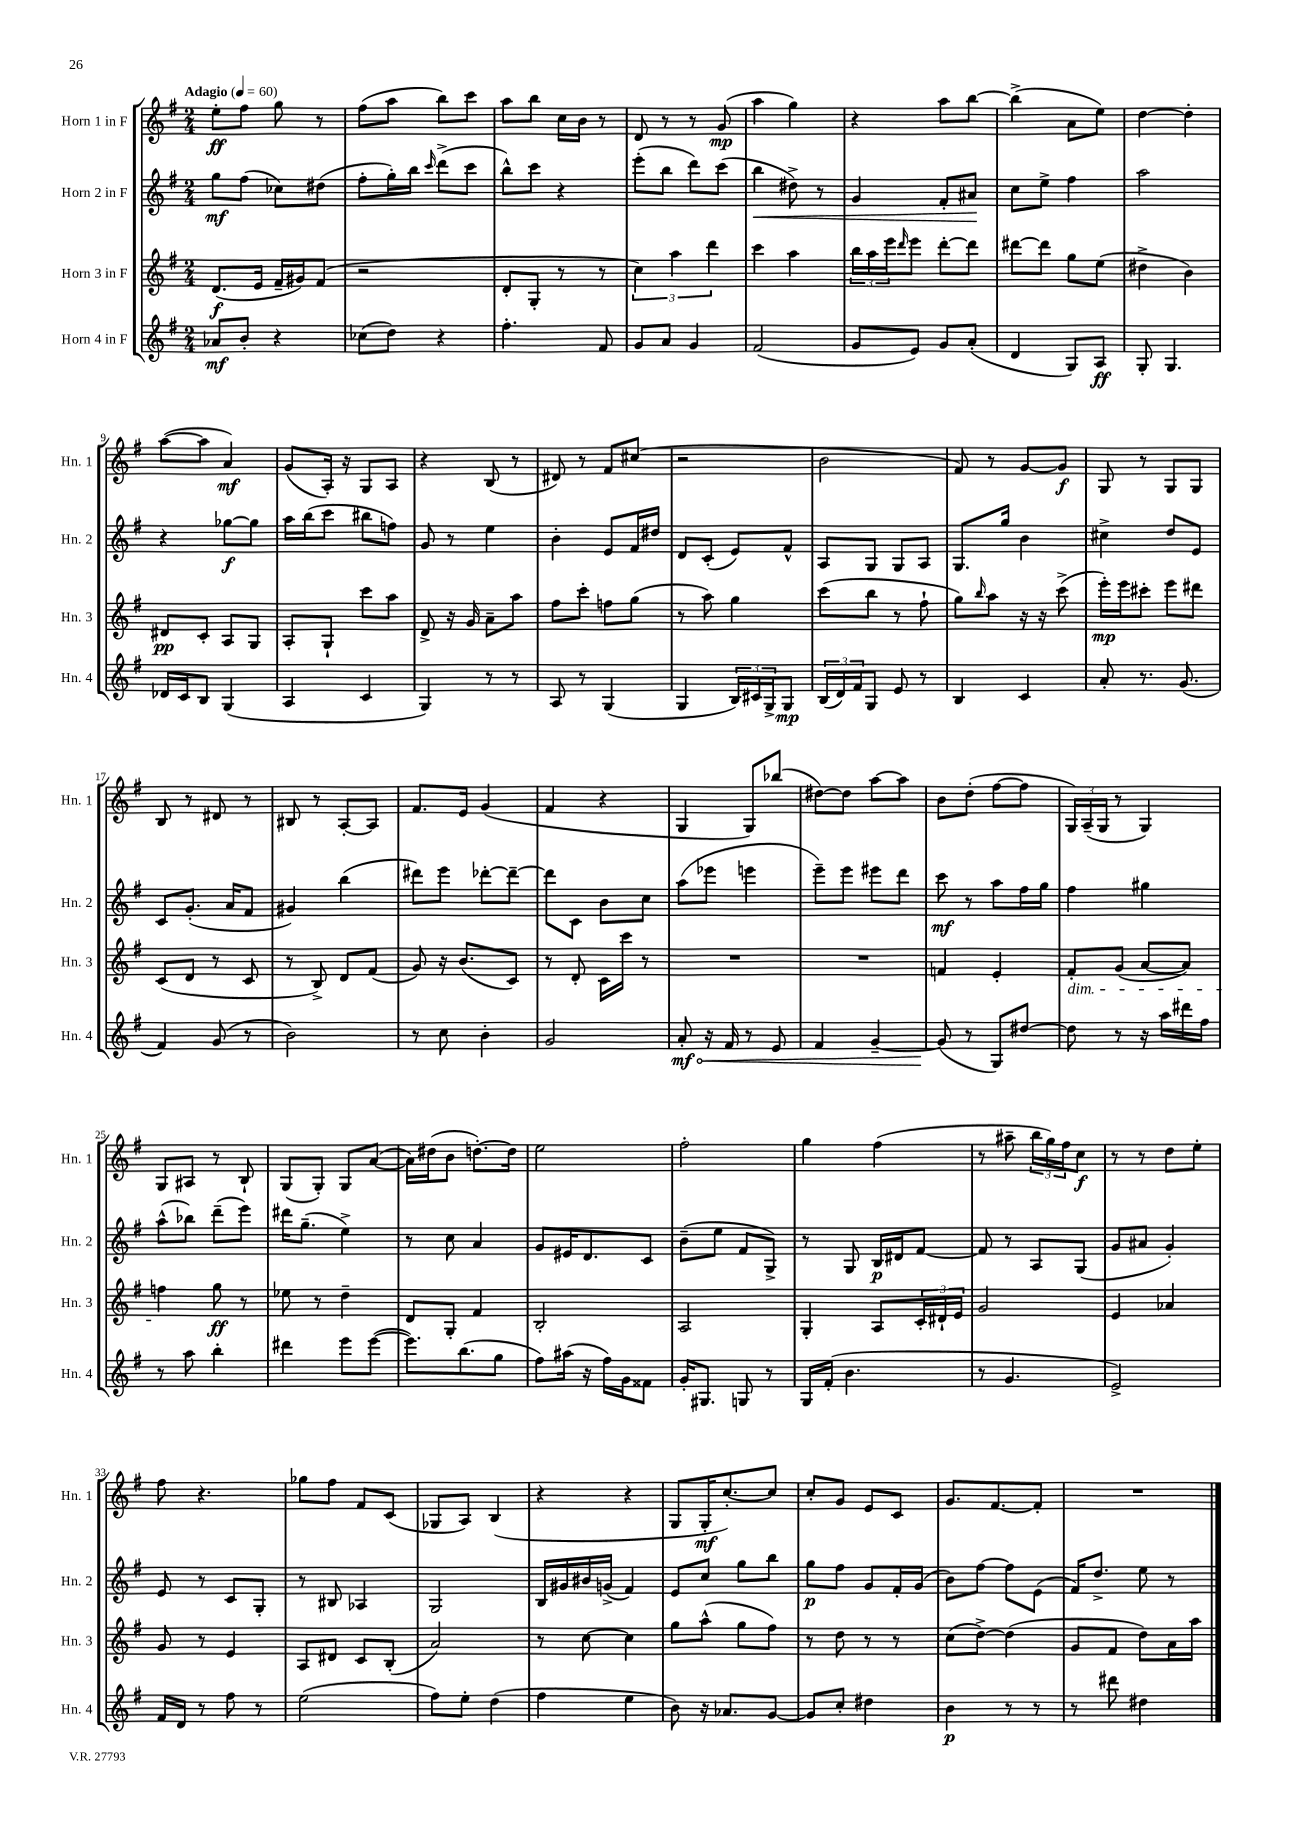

**kern	**kern	**kern	**kern
*staff4	*staff3	*staff2	*staff1
*clefG2	*clefG2	*clefG2	*clefG2
*k[f#]	*k[f#]	*k[f#]	*k[f#]
*M2/4	*M2/4	*M2/4	*M2/4
*MM60	*MM60	*MM60	*MM60
8a-	(8.d	8gg	8ee'
8b'	.	(8ff#	8ff#
.	16e	.	.
4r	16f#~	8cc-)	8gg
.	16g#)	.	.
.	(8f#	(8dd#	8r
=	=	=	=
(8cc-	2r	8ff#'	(8ff#
8dd)	.	16gg')	8aa
.	.	16bb	.
.	.	16qqccc	.
4r	.	(8ddd^	8bb)
.	.	8ccc	8ccc
=	=	=	=
4.ff#'	8d'	8bb^^)	8aa
.	8G'	8ccc	8bb
.	8r	4r	16cc
.	.	.	16b
8f#	8r	.	8r
=	=	=	=
8g	6cc)	(8eee'	8d
8a	.	8bb	8r
.	6aa	.	.
4g	.	8ddd)	8r
.	6ddd	.	.
.	.	(8ccc	(8g
=	=	=	=
(2f#	4ccc	4bb	4aa
.	4aa	8dd#^)	4gg)
.	.	8r	.
=	=	=	=
8g	24bb	4g	4r
.	24aa	.	.
.	24eee	.	.
.	16qqddd	.	.
8e)	8eee	.	.
8g	[8ddd'	8f#'	8aa
(8a'	8ddd]	8a#	[8bb
=	=	=	=
4d	[8ddd#	8cc	(4bb^]
.	8ddd#]	8ee^	.
8G)	8gg	4ff#	8a
8A	(8ee	.	8ee)
=	=	=	=
8G'	4dd#^	2aa	[4dd
4.G	.	.	.
.	4b)	.	4dd']
=	=	=	=
16d-	8d#	4r	([8aa
16c	.	.	.
8B	8c'	.	8aa]
(4G	8A	[8gg-	4a)
.	8G	8gg-]	.
=	=	=	=
4A	8A'	16aa	(8g
.	.	(16bb	.
.	8G`	8ccc	16A')
.	.	.	16r
4c	8ccc	8bb#	8G
.	8aa	8ff)	8A
=	=	=	=
4G)	8d^	8g	4r
.	16r	8r	.
.	16g	.	.
8r	8a~	4ee	(8B
8r	8aa	.	8r
=	=	=	=
8A	8ff#	4b'	8d#)
8r	8ccc'	.	8r
(4G	8ff	8e	8f#
.	(8gg	16f#	(8cc#
.	.	16dd#	.
=	=	=	=
4G	8r	8d	2r
.	8aa)	(8c'	.
24B)	4gg	8e)	.
24c#	.	.	.
24G^	.	.	.
8G	.	8f#^^	.
=	=	=	=
(24B	(8ccc	8A	2b
24d)	.	.	.
24f#	.	.	.
8G	8bb	8G	.
8e	8r	8G	.
8r	8ff#`	8A	.
=	=	=	=
4B	8gg)	8.G	8f#)
.	16qqbb	.	.
.	8aa	.	8r
.	.	16gg	.
4c	16r	4b	[8g
.	16r	.	.
.	(8ccc^	.	8g]
=	=	=	=
8a'	16eee')	4cc#^	8G
.	16eee	.	.
8.r	8ccc#'	.	8r
.	8eee	8dd	8G
(8.g	.	.	.
.	8ddd#	8e	8G
=	=	=	=
4f#)	(8c	8c	8B
.	8d	(8.g'	8r
(8g	8r	.	8d#
.	.	16a	.
8r	8c	8f#	8r
=	=	=	=
2b)	8r	4g#)	8B#
.	8B^)	.	8r
.	8d	(4bb	[8A'
.	(8f#	.	8A]
=	=	=	=
8r	8g)	8ddd#)	8.f#
8cc	16r	8eee	.
.	(8.b	.	16e
4b'	.	[8ddd-'	(4g
.	8c)	8ddd-~_	.
=	=	=	=
2g	8r	8ddd-]	4f#
.	8d'	8c	.
.	16c	8b	4r
.	16ccc	.	.
.	8r	8cc	.
=	=	=	=
8a'	2r	(8aa	4G
16r	.	8eee-	.
16f#	.	.	.
8r	.	4eee	8G)
8e	.	.	(8bb-
=	=	=	=
4f#	2r	8eee~)	[8dd#)
.	.	8eee	8dd#]
[4g~	.	8eee#	[8aa
.	.	8ddd	8aa]
=	=	=	=
(8g]	4f	8ccc	8b
8r	.	8r	(8dd'
8G)	4e'	8aa	[8ff#
[8dd#	.	16ff#	8ff#]
.	.	16gg	.
=	=	=	=
8dd#]	8f#'	4ff#	24G)
.	.	.	(24A~
.	.	.	24G
8r	(8g	.	8r
16r	[8a	4gg#	4G)
16aa	.	.	.
16ddd#	8a])	.	.
16ff#	.	.	.
=	=	=	=
8r	4ff	(8aa^^	8G
8aa	.	8bb-)	8A#
4bb'	8gg	(8ddd~	8r
.	8r	8eee)	8B`
=	=	=	=
4ddd#	8ee-	16ddd#	(8G
.	.	(8.gg~	.
.	8r	.	8G')
8eee	4dd~	4ee^)	8G
([8eee	.	.	([8a
=	=	=	=
8.eee])	8d	8r	16a])
.	.	.	(16dd#
.	8G'	8cc	8b
(8.bb	.	.	.
.	4f#	4a	[8.dd')
8gg	.	.	.
.	.	.	16dd]
=	=	=	=
8ff#)	2B'	8g	2ee
(16aa#	.	16e#	.
16r	.	8.d	.
16ff#)	.	.	.
16g	.	.	.
8f##	.	8c	.
=	=	=	=
16g'	2A	(8b~	2ff#'
8.G#	.	.	.
.	.	8ee	.
8G	.	8f#	.
8r	.	8G^)	.
=	=	=	=
16G	4G'	8r	4gg
(16f#'	.	.	.
4.b	.	8G	.
.	8A	16B	(4ff#
.	.	16d#	.
.	24c'	[8f#	.
.	24d#`	.	.
.	24e	.	.
=	=	=	=
8r	2g	8f#]	8r
4.g	.	8r	8aa#~
.	.	8A	24bb
.	.	.	24gg)
.	.	.	24ff#
.	.	(8G	8cc
=	=	=	=
2e^)	4e	8g	8r
.	.	8a#	8r
.	4a-	4g')	8dd
.	.	.	8ee'
=	=	=	=
16f#	8g	8e	8ff#
16d	.	.	.
8r	8r	8r	4.r
8ff#	4e	8c	.
8r	.	8G'	.
=	=	=	=
(2ee	8A	8r	8gg-
.	8d#	8B#	8ff#
.	8c	4A-	8f#
.	(8B'	.	(8c
=	=	=	=
8ff#)	2a)	2G	8G-
8ee'	.	.	8A)
(4dd	.	.	(4B
=	=	=	=
4ff#	8r	16B	4r
.	.	16g#	.
.	[8cc	16b#	.
.	.	(16g^	.
4ee	4cc]	4f#)	4r
=	=	=	=
8b)	8gg	8e	8G
16r	(8aa^^	8cc	16G'
8.a-	.	.	[8.cc')
.	8gg	8gg	.
[8g	8ff#)	8bb	8cc]
=	=	=	=
8g]	8r	8gg	8cc'
8cc'	8dd	8ff#	8g
4dd#	8r	8g	8e
.	8r	16f#'	8c
.	.	(16g	.
=	=	=	=
4b	(8cc	8b)	8.g
.	[8dd^)	[8ff#	.
.	.	.	[8.f#
8r	(4dd]	8ff#]	.
8r	.	(8e	8f#']
=	=	=	=
8r	8g	16f#)	2r
.	.	8.dd^	.
8ddd#	8f#	.	.
4dd#	8dd)	8ee	.
.	16a	8r	.
.	16aa	.	.
==	==	==	==
*-	*-	*-	*-
